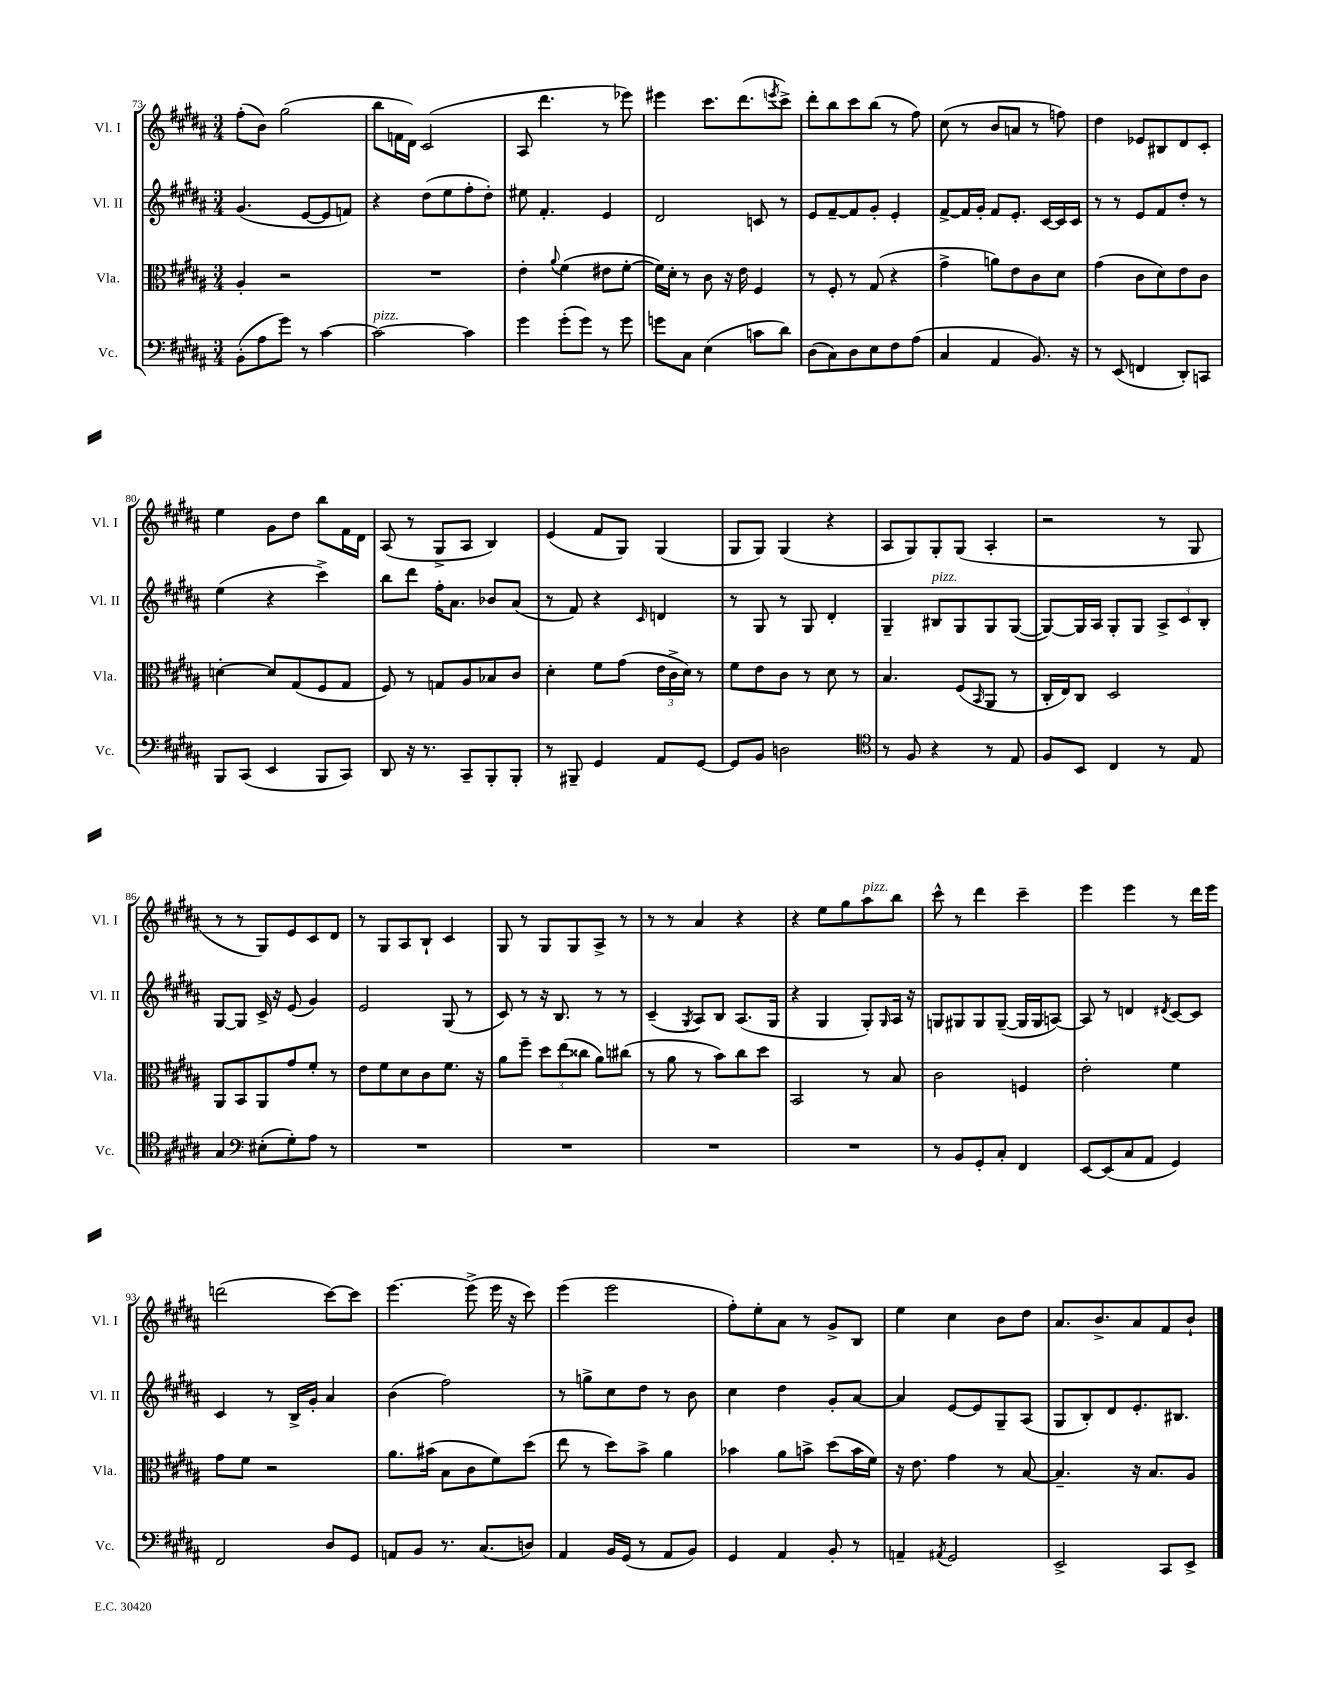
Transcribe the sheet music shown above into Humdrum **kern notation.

**kern	**kern	**kern	**kern
*staff4	*staff3	*staff2	*staff1
*clefF4	*clefC3	*clefG2	*clefG2
*k[f#c#g#d#a#]	*k[f#c#g#d#a#]	*k[f#c#g#d#a#]	*k[f#c#g#d#a#]
*M3/4	*M3/4	*M3/4	*M3/4
(8BB'	4A#'	(4.g#	(8ff#'
8A#	.	.	8b)
8g#)	2r	.	(2gg#
8r	.	[8e	.
[4c#	.	8e]	.
.	.	8f)	.
=	=	=	=
2c#_	2.r	4r	8bb
.	.	.	16f
.	.	.	16d#)
.	.	(8dd#	(2c#
.	.	8ee	.
4c#]	.	8ff#'	.
.	.	8dd#')	.
=	=	=	=
4g#	4e'	8ee#	8A#
.	.	4.f#'	4.ddd#
.	8qqa#	.	.
(8g#'	(4f#	.	.
8g#)	.	.	.
8r	8e#	4e	8r
8g#	[8f#'	.	8eee-)
=	=	=	=
8g	16f#])	2d#	4eee#
.	16d#'	.	.
8C#	8r	.	.
(4E	8c#	.	8.ccc#
.	16r	.	.
.	16e	.	(8.ddd#
8c	4F#	8c	.
.	.	.	8qeee
8d#)	.	8r	8ccc#^)
=	=	=	=
(8D#	8r	8e	8ddd#'
8C#)	8F#'	[8f#~	8bb
8D#	8r	8f#]	8ccc#
8E	(8G#	8g#'	(8bb
8F#	4r	4e'	8r
(8A#	.	.	8ff#)
=	=	=	=
4C#	4g#^	[8f#^	(8cc#
.	.	16f#]	8r
.	.	16g#'	.
4AA#	8a)	8f#	8b
.	8e	8.e'	8a
8.BB)	8c#	.	8r
.	.	[16c#	.
.	8d#	16c#]	8ff)
16r	.	16c#	.
=	=	=	=
8r	(4g#	8r	4dd#
(8EE	.	8r	.
4FF	8c#	8e	8e-
.	8d#)	8f#	8B#
8DD#')	8e	8dd#'	8d#
8CC	8c#	8r	8c#'
=	=	=	=
8BBB	[4d'	(4ee	4ee
(8CC#	.	.	.
4EE	8d]	4r	8g#
.	(8G#	.	8dd#
8BBB	8F#	4ccc#^)	8bb
8CC#)	8G#	.	16f#
.	.	.	16d#
=	=	=	=
8DD#	8F#)	8bb	(8A#
16r	8r	8ddd#	8r
8.r	.	.	.
.	8G	16ff#'	8G#^
.	.	8.a#	.
8CC#~	8A#	.	8A#
8BBB'	8B-	8b-	4B)
8BBB'	8c#	(8a#	.
=	=	=	=
8r	4d#'	8r	(4e
8BBB#~	.	8f#)	.
4GG#	8f#	4r	8f#
.	(8g#	.	8G#)
.	.	16qqc#	.
8AA#	24e	4d	(4G#
.	24c#^	.	.
.	24d#)	.	.
[8GG#	8r	.	.
=	=	=	=
8GG#]	8f#	8r	8G#
8BB	8e	8G#	8G#)
2D	8c#	8r	(4G#
.	8r	8G#	.
.	8d#	4d#'	4r
.	8r	.	.
=	=	=	=
*clefC4	*	*	*
8r	4.B	4G#~	8A#
8F#	.	.	8G#)
4r	.	8B#	8G#'
.	(8F#	8G#	(8G#
.	16qqBB	.	.
8r	8AA#	8G#	4A#'
8E	8r	([8G#	.
=	=	=	=
8F#	16C#'	8G#_)	2r
.	16E)	.	.
8BB	8C#	16G#]	.
.	.	16A#	.
4C#	2D#	8G#'	.
.	.	8G#	.
8r	.	12A#^	8r
.	.	12c#	.
8E	.	.	8G#
.	.	12B'	.
=	=	=	=
4G#	8AA#	[8G#	8r
.	8BB	8G#]	8r
*clefF4	*	*	*
(8E#'	8AA#	16c#^	8G#)
.	.	16r	.
8G#')	8g#	(8e	8e
8A#	8f#'	4g#)	8c#
8r	8r	.	8d#
=	=	=	=
2.r	8e	2e	8r
.	8f#	.	8G#
.	8d#	.	8A#
.	8c#	.	8B`
.	8.f#	(8G#	4c#
.	.	8r	.
.	16r	.	.
=	=	=	=
2.r	8a#	8c#)	8G#
.	8ff#~	8r	8r
.	12dd#	16r	8G#
.	.	8.B	.
.	(12ee	.	.
.	.	.	8G#
.	12cc##	.	.
.	8a#)	8r	8A#^
.	(8cc#	8r	8r
=	=	=	=
2.r	8r	(4c#~	8r
.	8a#	.	8r
.	.	8qG#	.
.	8r	8A#)	4a#
.	8b)	8B	.
.	8cc#	(8.A#	4r
.	8dd#	.	.
.	.	16G#	.
=	=	=	=
2.r	2BB	4r	4r
.	.	4G#	8ee
.	.	.	8gg#
.	8r	8G#')	8aa#
.	.	16qqG#	.
.	8B	16A#	8bb
.	.	16r	.
=	=	=	=
8r	2c#	8G	8ccc#^^
8BB	.	8G#	8r
8GG#'	.	8G#	4ddd#
8C#'	.	([8G#~	.
4FF#	4F	16G#]	4ccc#~
.	.	16G#	.
.	.	[8A)	.
=	=	=	=
[8EE	2e'	8A]	4eee
(8EE]	.	8r	.
8C#	.	4d	4eee
8AA#	.	.	.
.	.	8qd#	.
4GG#)	4f#	[8c#	8r
.	.	8c#]	16ddd#
.	.	.	16eee
=	=	=	=
2FF#	8g#	4c#	(2ddd
.	8f#	.	.
.	2r	8r	.
.	.	16B^	.
.	.	16g#'	.
8D#	.	4a#	[8ccc#)
8GG#	.	.	8ccc#]
=	=	=	=
8AA	8.a#	(4b	[4.eee
8BB	.	.	.
.	(16b#	.	.
8.r	8B	2ff#)	.
.	8c#	.	(8eee^]
(8.C#	.	.	.
.	8f#)	.	16eee
.	.	.	16r
8D)	(8dd#	.	8ccc#)
=	=	=	=
4AA#	8ee	8r	(4eee
.	8r	8gg^	.
16BB	8dd#)	8cc#	2eee
(16GG#	.	.	.
8r	8b^	8dd#	.
8AA#	4a#	8r	.
8BB)	.	8b	.
=	=	=	=
4GG#	4b-	4cc#	8ff#')
.	.	.	8ee'
4AA#	8a#	4dd#	8a#
.	8b^	.	8r
8BB'	(8dd#	8g#'	8g#^
8r	16b	[8a#	8B
.	16f#)	.	.
=	=	=	=
4AA~	16r	4a#]	4ee
.	8.e	.	.
8qAA#	.	.	.
2GG#	4g#	[8e	4cc#
.	.	8e]	.
.	8r	8G#~	8b
.	[8B	(8A#	8dd#
=	=	=	=
2EE^	4.B~]	8G#	8.a#
.	.	8B')	.
.	.	.	8.b^
.	.	8d#	.
.	16r	8.e'	8a#
.	8.B	.	.
8CC#	.	.	8f#
.	.	8.B#	.
8EE^	8A#	.	8b`
==	==	==	==
*-	*-	*-	*-
